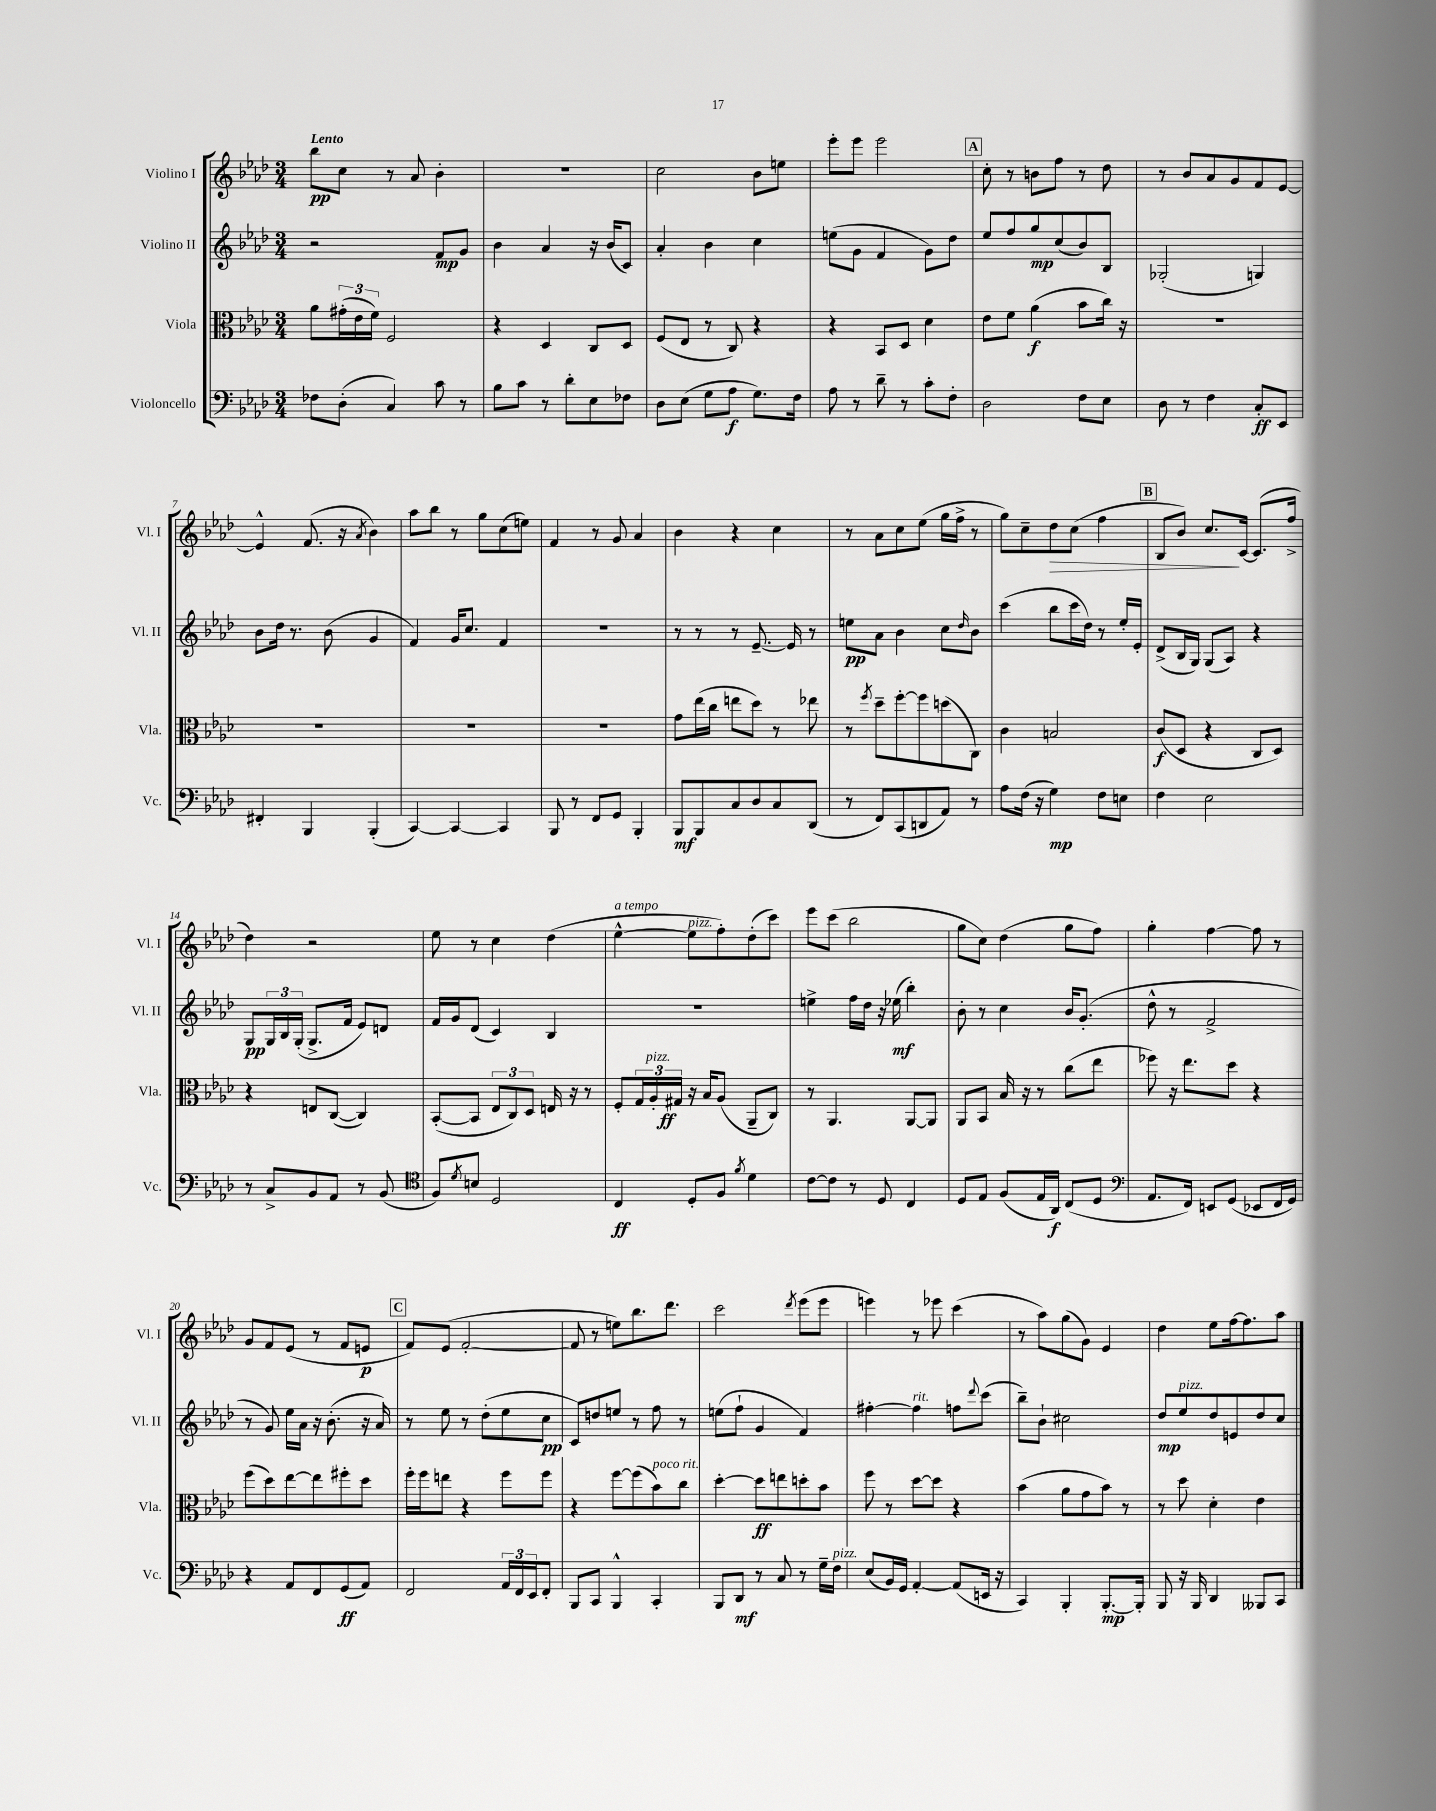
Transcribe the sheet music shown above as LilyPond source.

<<
\new StaffGroup <<
\new Staff = "s0" \with { instrumentName = "Violino I" shortInstrumentName = "Vl. I" } {
    \clef treble \key aes \major \numericTimeSignature \time 3/4 \tempo "Lento"
    bes''8\pp c''8 r8 aes'8 bes'4-. |
    R2. |
    c''2 bes'8 e''8 |
    ees'''8-. ees'''8 ees'''2 |
    \mark \markup { \box "A" } c''8-. r8 b'8 f''8 r8 des''8 |
    r8 bes'8 aes'8 g'8 f'8 ees'8~ |
    ees'4-^ f'8.( r16 \acciaccatura { aes'8 } bes'4) |
    aes''8 bes''8 r8 g''8 c''8( e''8) |
    f'4 r8 g'8 aes'4 |
    bes'4 r4 c''4 |
    r8 aes'8 c''8 ees''8( g''16 f''16-> r8 |
    g''8) c''8-- des''8\> c''8( f''4 |
    \mark \markup { \box "B" } bes8 bes'8) c''8.\! c'16~ c'8.( f''16-> |
    des''4) r2 |
    ees''8 r8 c''4 des''4( |
    ees''4~-^^\markup { \italic "a tempo" } ees''8^\markup { \italic "pizz." } f''8-.) des''8-.( c'''8) |
    ees'''8 c'''8( bes''2 |
    g''8 c''8) des''4( g''8 f''8) |
    g''4-. f''4~ f''8 r8 |
    g'8 f'8 ees'8( r8 f'8 e'8\p |
    \mark \markup { \box "C" } f'8) ees'8( f'2~-. |
    f'8 r8 e''8) bes''8. des'''8. |
    c'''2 \acciaccatura { des'''8 } ees'''8( ees'''8 |
    e'''4) r8 ees'''8 c'''4( |
    r8 aes''8) g''8( g'8) ees'4 |
    des''4 ees''8 f''16~ f''8. aes''8 \bar "|." |
}
\new Staff = "s1" \with { instrumentName = "Violino II" shortInstrumentName = "Vl. II" } {
    \clef treble \key aes \major \numericTimeSignature \time 3/4
    r2 f'8\mp g'8 |
    bes'4 aes'4 r16 bes'16( c'8) |
    aes'4-. bes'4 c''4 |
    e''8( g'8 f'4 g'8) des''8 |
    \mark \markup { \box "A" } ees''8 f''8 g''8\mp c''8( bes'8) bes8 |
    ges2-.( g4) |
    bes'8 des''16 r8. bes'8( g'4 |
    f'4) g'16 c''8. f'4 |
    R2. |
    r8 r8 r8 ees'8.~-- ees'16 r8 |
    e''8\pp aes'8 bes'4 c''8 \grace { des''16 } bes'8 |
    c'''4( bes''8 c'''16 des''16) r8 ees''16-. ees'16-. |
    \mark \markup { \box "B" } des'8->( bes16 g16) g8( aes8) r4 |
    g8\pp \tuplet 3/2 { g16 bes16 g16-.( } g8.-> f'16 ees'8) d'8 |
    f'16 g'16 des'8( c'4) bes4 |
    R2. |
    e''4-> f''16 des''16 r16 ees''16\mf( bes''4-.) |
    bes'8-. r8 c''4 bes'16 g'8.-.( |
    des''8-^ r8 f'2-> |
    r8 g'8) ees''16 aes'16 r16 bes'8.-.( r16 aes'16) |
    \mark \markup { \box "C" } r8 ees''8 r8 des''8-.( ees''8 c''8\pp |
    c'8) d''8 e''8 r8 f''8 r8 |
    e''8( f''8-! g'4 f'4) |
    fis''4~-. fis''4^\markup { \italic "rit." } f''8 \appoggiatura { des'''8 } c'''8( |
    bes''8--) bes'8-! cis''2 |
    des''8\mp ees''8^\markup { \italic "pizz." } des''8 e'8 des''8 c''8 \bar "|." |
}
\new Staff = "s2" \with { instrumentName = "Viola" shortInstrumentName = "Vla." } {
    \clef alto \key aes \major \numericTimeSignature \time 3/4
    aes'8 \tuplet 3/2 { gis'16-.( ees'16 f'16) } f2 |
    r4 des4 c8 des8 |
    f8( ees8 r8 c8) r4 |
    r4 bes,8 des8 des'4 |
    \mark \markup { \box "A" } ees'8 f'8 aes'4\f( bes'8 c''16) r16 |
    R2. |
    R2. |
    R2. |
    R2. |
    g'8 ees''16( c''16 e''8 des''8) r8 ees''8 |
    r8 \acciaccatura { f''8 } des''8-- f''8~-. f''8 d''8( c8) |
    c'4 b2 |
    \mark \markup { \box "B" } c'8\f( des8 r4 c8 des8) |
    r4 e8 c8~( c4) |
    bes,8~-.( bes,8 \tuplet 3/2 { ees8 c8) des8 } e16 r16 r8 |
    f8-. \tuplet 3/2 { g16 aes16-.^\markup { \italic "pizz." } gis16\ff } r16 bes16 aes8( aes,8-- c8) |
    r8 aes,4. aes,8~ aes,8 |
    aes,8 bes,8 bes16 r16 r8 c''8( ees''8 |
    fes''8) r16 ees''8. des''8 r4 |
    f''8( des''8) ees''8~ ees''8 fis''8-. des''8 |
    \mark \markup { \box "C" } f''16-. f''16 e''8 r4 f''8 f''8 |
    r4 f''8~ f''8( bes'8^\markup { \italic "poco rit." }) c''8 |
    des''4~-. des''8\ff e''8 d''8-. bes'8 |
    f''8 r8 des''8~ des''8 r4 |
    bes'4( aes'8 g'8 bes'8) r8 |
    r8 des''8 des'4-. ees'4 \bar "|." |
}
\new Staff = "s3" \with { instrumentName = "Violoncello" shortInstrumentName = "Vc." } {
    \clef bass \key aes \major \numericTimeSignature \time 3/4
    fes8 des8-.( c4) c'8 r8 |
    bes8 c'8 r8 des'8-. ees8 fes8 |
    des8 ees8( g8 aes8\f g8.) f16 |
    aes8 r8 des'8-- r8 c'8-. f8-. |
    \mark \markup { \box "A" } des2 f8 ees8 |
    des8 r8 f4 c8-.\ff ees,8 |
    fis,4-. bes,,4 bes,,4-.( |
    c,4~) c,4~ c,4 |
    bes,,8 r8 f,8 g,8 bes,,4-. |
    bes,,8\mf bes,,8 c8 des8 c8 des,8( |
    r8 f,8) c,8( d,8 aes,8) r8 |
    aes8 f16( r16 g4\mp) f8 e8 |
    \mark \markup { \box "B" } f4 ees2 |
    r8 c8-> bes,8 aes,8 r8 bes,8( |
    \clef tenor f8) \acciaccatura { des'8 } b8 des2 |
    c4\ff des8-. f8 \acciaccatura { f'8 } des'4 |
    c'8~ c'8 r8 des8 c4 |
    des8 ees8 f8( ees16 aes,16\f) c8( des8 |
    \clef bass aes,8. f,16) e,8 g,8( ees,8 f,16 g,16) |
    r4 aes,8 f,8 g,8\ff( aes,8) |
    \mark \markup { \box "C" } f,2 \tuplet 3/2 { aes,16 f,16 ees,16 } f,8-. |
    bes,,8 c,8 bes,,4-^ c,4-. |
    bes,,8 des,8\mf r8 c8 r8 g16-- f16^\markup { \italic "pizz." } |
    ees8( bes,16) g,16 aes,4~-. aes,8( e,16 r16 |
    c,4) bes,,4-. bes,,8.~-.\mp bes,,16-. |
    bes,,8 r16 bes,,16 des,4 beses,,8 c,8 \bar "|." |
}
>>
>>
